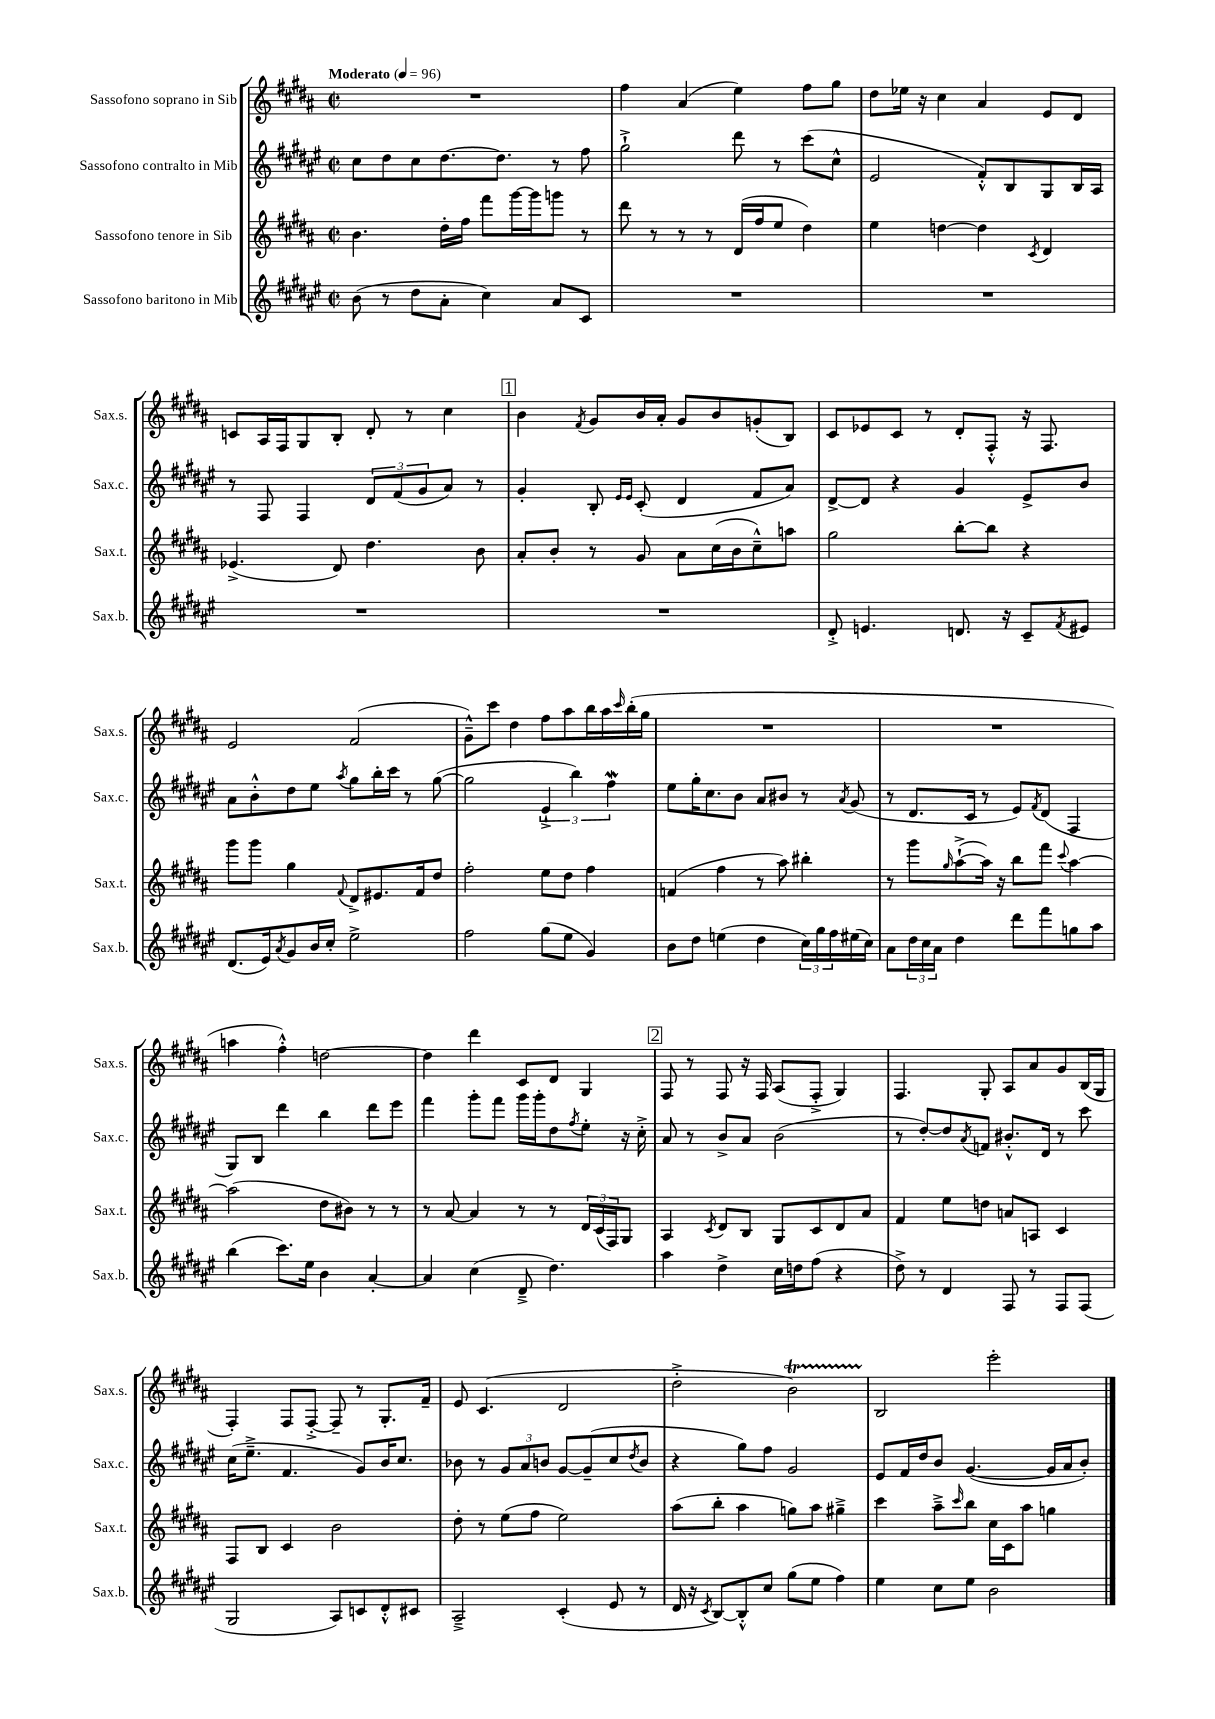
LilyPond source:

<<
\new StaffGroup <<
\new Staff = "s0" \with { instrumentName = "Sassofono soprano in Sib" shortInstrumentName = "Sax.s." } {
    \clef treble \key b \major \defaultTimeSignature \time 2/2 \tempo "Moderato" 4 = 96
    R1 |
    fis''4 ais'4( e''4) fis''8 gis''8 |
    dis''8 ees''16 r16 cis''4 ais'4 e'8 dis'8 |
    c'8 ais16 fis16 gis8 b8-. dis'8-. r8 cis''4 |
    \mark \markup { \box "1" } b'4 \acciaccatura { fis'8 } gis'8 b'16 ais'16-. gis'8 b'8 g'8-.( b8) |
    cis'8 ees'8 cis'8 r8 dis'8-. fis8-.-^ r16 fis8. |
    e'2 fis'2( |
    gis'8---^) cis'''8 dis''4 fis''8 ais''8 b''16 ais''16 \grace { cis'''16 } b''16-.( gis''16 |
    R1 |
    R1 |
    a''4 fis''4-.-^) d''2~ |
    d''4 dis'''4 cis'8 dis'8 gis4 |
    \mark \markup { \box "2" } fis8 r8 fis8 r16 fis16 ais8( fis8-.-> gis4) |
    fis4. gis8-. ais8 ais'8 gis'8 b16( gis16 |
    fis4-.) fis8 fis8~-.-> fis8-- r8 gis8.-. fis'16-- |
    e'8 cis'4.( dis'2 |
    dis''2-.-> b'2\startTrillSpan) |
    b2\stopTrillSpan e'''2-. \bar "|." |
}
\new Staff = "s1" \with { instrumentName = "Sassofono contralto in Mib" shortInstrumentName = "Sax.c." } {
    \clef treble \key fis \major \defaultTimeSignature \time 2/2
    cis''8 dis''8 cis''8 dis''8.~ dis''8. r8 fis''8 |
    gis''2-!-> dis'''8 r8 cis'''8( cis''8-^ |
    eis'2 fis'8-.-^) b8 gis8 b16 ais16 |
    r8 fis8 fis4 \tuplet 3/2 { dis'8 fis'8( gis'8 } ais'8) r8 |
    \mark \markup { \box "1" } gis'4-. b8-. \grace { eis'16 eis'16 } cis'8-.( dis'4 fis'8 ais'8) |
    dis'8~-> dis'8 r4 gis'4 eis'8-> b'8 |
    ais'8 b'8-.-^ dis''8 eis''8 \acciaccatura { ais''8 } gis''8 b''16-. cis'''16 r8 gis''8~( |
    gis''2 \tuplet 3/2 { eis'4-!-> b''4) fis''4\mordent } |
    eis''8 gis''16-. cis''8. b'8 ais'8 bis'8 r8 \acciaccatura { ais'8 } gis'8( |
    r8 dis'8. cis'16 r8 eis'8) \acciaccatura { fis'8 } dis'8( fis4 |
    gis8) b8 dis'''4 b''4 dis'''8 eis'''8 |
    fis'''4 gis'''8-. fis'''8 gis'''16 gis'''16-. dis''8 \acciaccatura { fis''8 } eis''8-. r16 cis''16-.-> |
    \mark \markup { \box "2" } ais'8 r8 b'8-> ais'8 b'2( |
    r8 dis''8~-.) dis''8 \acciaccatura { ais'8 } f'8 bis'8.-.-^ dis'16 r8 cis'''8 |
    cis''16( eis''8.---> fis'4. gis'8) b'16 cis''8. |
    bes'8 r8 \tuplet 3/2 { gis'8 ais'8 b'8 } gis'8~ gis'8--( cis''8 \acciaccatura { dis''8 } b'8 |
    r4 gis''8) fis''8 gis'2 |
    eis'8 fis'16 dis''16 b'8 gis'4.~( gis'16 ais'16 b'8-.) \bar "|." |
}
\new Staff = "s2" \with { instrumentName = "Sassofono tenore in Sib" shortInstrumentName = "Sax.t." } {
    \clef treble \key b \major \defaultTimeSignature \time 2/2
    b'4. dis''16-. fis''16 fis'''8 gis'''16~ gis'''16 g'''8 r8 |
    dis'''8 r8 r8 r8 dis'16( fis''16 e''8 dis''4) |
    e''4 d''4~ d''4 \acciaccatura { cis'8 } dis'4 |
    ees'4.->( dis'8) dis''4. b'8 |
    \mark \markup { \box "1" } ais'8-. b'8-. r8 gis'8 ais'8 cis''16( b'16 cis''8---^) a''8 |
    gis''2 b''8~-. b''8 r4 |
    gis'''8 gis'''8 gis''4 \appoggiatura { fis'8 } dis'8-> eis'8. fis'16 dis''8 |
    fis''2-. e''8 dis''8 fis''4 |
    f'4( fis''4 r8 ais''8) bis''4-. |
    r8 gis'''8 \grace { gis''16 } ais''8~-!->( ais''16) r16 b''8 fis'''8 \appoggiatura { cis'''8 } ais''4~ |
    ais''2( dis''8 bis'8) r8 r8 |
    r8 ais'8~ ais'4 r8 r8 \tuplet 3/2 { dis'16 cis'16( fis16) } gis8 |
    \mark \markup { \box "2" } ais4 \acciaccatura { cis'8 } dis'8 b8 gis8 cis'8 dis'8 ais'8 |
    fis'4 e''8 d''8 a'8 a8 cis'4 |
    fis8 b8 cis'4 b'2 |
    dis''8-. r8 e''8( fis''8 e''2) |
    ais''8( b''8-. ais''4 g''8) ais''8 gis''4---> |
    cis'''4 ais''8---> \grace { cis'''16 } b''8 cis''16 cis'16 ais''8 g''4 \bar "|." |
}
\new Staff = "s3" \with { instrumentName = "Sassofono baritono in Mib" shortInstrumentName = "Sax.b." } {
    \clef treble \key fis \major \defaultTimeSignature \time 2/2
    b'8( r8 dis''8 ais'8-. cis''4) ais'8 cis'8 |
    R1 |
    R1 |
    R1 |
    \mark \markup { \box "1" } R1 |
    dis'8-.-> e'4. d'8. r16 cis'8-- \acciaccatura { fis'8 } eis'8 |
    dis'8.( eis'16) \acciaccatura { ais'8 } gis'8 b'16 cis''16-. eis''2-> |
    fis''2 gis''8( eis''8 gis'4) |
    b'8 dis''8 e''4( dis''4 \tuplet 3/2 { cis''16) gis''16 fis''16 } eis''16( cis''16) |
    ais'8 \tuplet 3/2 { dis''16 cis''16 ais'16 } dis''4 dis'''8 fis'''8 g''8 ais''8 |
    b''4( cis'''8.) eis''16 b'4 ais'4~-. |
    ais'4 cis''4( dis'8---> dis''4.) |
    \mark \markup { \box "2" } ais''4 dis''4-> cis''16 d''16 fis''8( r4 |
    dis''8->) r8 dis'4 fis8 r8 fis8 fis8( |
    gis2 ais8) c'8 dis'8-.-^ cis'8 |
    ais2---> cis'4-.( eis'8 r8 |
    dis'16 r16 \acciaccatura { cis'8 } b8~) b8-.-^ cis''8 gis''8( eis''8 fis''4) |
    eis''4 cis''8 eis''8 b'2 \bar "|." |
}
>>
>>
\layout { \context { \Score \remove "Bar_number_engraver" } }
